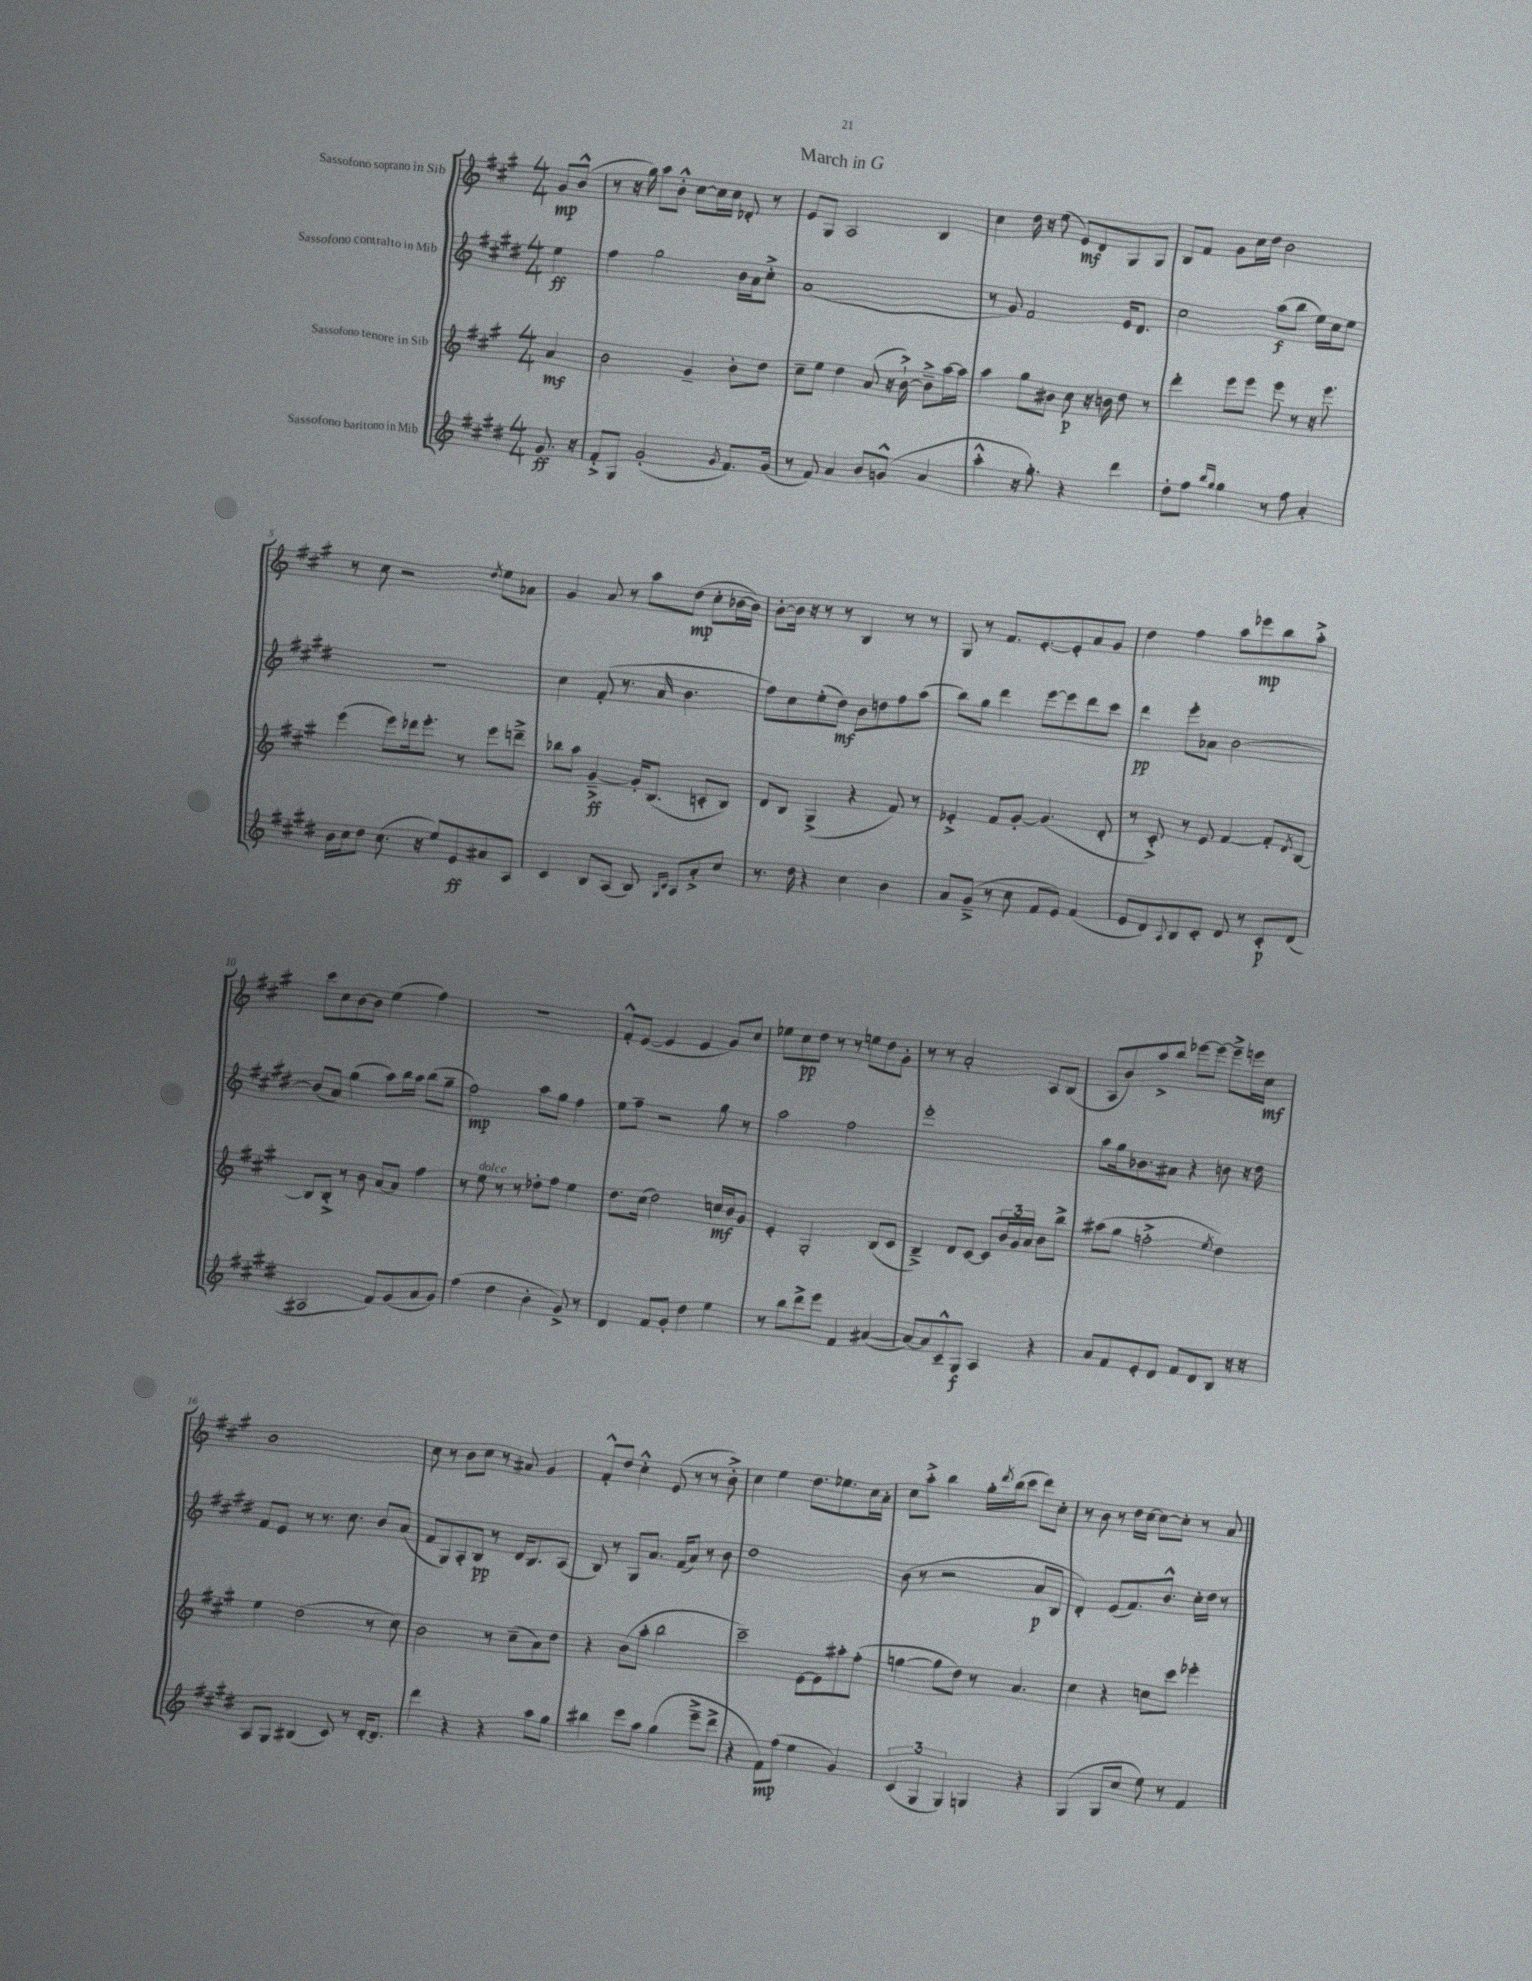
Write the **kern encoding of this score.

**kern	**kern	**kern	**kern
*staff4	*staff3	*staff2	*staff1
*clefG2	*clefG2	*clefG2	*clefG2
*k[f#c#g#d#]	*k[f#c#g#]	*k[f#c#g#d#]	*k[f#c#g#]
*M4/4	*M4/4	*M4/4	*M4/4
8.g#	4a	4ee	8g#
.	.	.	(8b^^
16r	.	.	.
=	=	=	=
8f#'^	2b	4ff#	8r
8G#	.	.	16r
.	.	.	16gg#)
(2g#'	.	2gg#	8aa
.	.	.	8b'^^
.	4g#~	.	[8cc#
.	.	.	16cc#]
.	.	.	16cc#
8qg#	.	.	.
8.f#)	8b'	16b	8d-'
.	.	16a	.
.	8dd	8cc#'^	8r
(16g#	.	.	.
=	=	=	=
8r	8cc#~	(1a	8e
8f#)	8ee	.	8G#
4a	4dd	.	2A
8b	(8a	.	.
(8g^^	16r	.	.
.	[16b`^)	.	.
4a	8b~^]	.	4B
.	[16aa	.	.
.	16aa]	.	.
=	=	=	=
4aa'^^	4aa	8r	4cc#
.	.	8g#)	.
16r	8gg#	2f#	16dd
8.gg#')	.	.	16r
.	8b#	.	(8ee
4r	8cc#	.	8e)
.	16r	.	8d
.	16b	.	.
4ddd#	8dd	16e	8G#
.	.	8.d#	.
.	8r	.	8G#
=	=	=	=
8dd#'	4ddd'	2cc#	8B
8ff#	.	.	8f#
16qqbb	.	.	.
16qqgg#	.	.	.
4gg#	8eee	.	8g#
.	8eee	.	16cc#
.	.	.	16dd
8r	8eee	(8aa	2b
8ff#	8r	8bb	.
4a'	16r	16ee)	.
.	8.eee	16cc#	.
.	.	8ee	.
=	=	=	=
16b	(4eee	1r	8r
16cc#	.	.	.
8dd#	.	.	8cc#
(8.cc#	8eee)	.	2r
.	16ddd-	.	.
16r	8.eee'	.	.
8ee)	.	.	.
8e	8r	.	.
.	.	.	8qdd
8a#	8eee	.	8ee
8A	8ddd~^	.	8a-
=	=	=	=
4c#	8bb-	4cc#	4g#
.	8aa	.	.
8B	[4g#~^	(8f#'	8a
(8A	.	8.r	8r
8B)	16g#']	.	8aa
.	(8.B	16a	.
16qqG#	.	.	.
16qqc#	.	.	.
8A	.	4.b	(8dd
8a'^	8c'	.	8cc#'
8cc#	8B)	.	[16b-
.	.	.	16b-])
=	=	=	=
8.r	8d	8ff#)	[8b'
.	8B	8cc#	16b]
16dd#	.	.	16r
4r	(4G#^	(8ee'	8r
.	.	8dd#)	8r
4cc#	4r	8b	4B
.	.	8dd	.
4b	8f#)	8ff#	8r
.	8r	(8aa	8r
=	=	=	=
8a	4e-'^	8bb)	8G#
(8g#~^	.	8gg#	8r
8r	8f#	4ddd#	8.f#
8cc#	[8g#'	.	.
.	.	.	[8.e'
8f#	(4.g#]	[8eee	.
8e)	.	8eee]	8e']
(4f#	.	8ddd#	8a
.	8d'	8ccc#	8g#
=	=	=	=
8e	8r	4ddd#	4dd
8d#)	8c#'^)	.	.
8qqA	.	.	.
8B	8r	8eee'	4ff#
8c#'	8e	8a-	.
8d#	[4f#	[2b	8aa
8r	.	.	8eee-
8c#'	8f#']	.	8bb
.	8qd	.	.
(8d#	[8B	.	8aa'^
=	=	=	=
2A#	8B]	(8b]	8ccc#
.	8B'^	8a)	8cc#
.	8r	(4gg#	[8b
.	8b	.	8b]
8f#)	[8a	8aa)	(4ee
(8g#	8a]	16bb	.
.	.	16aa	.
8a	4ff#	(8bb	4ff#)
8g#)	.	8gg#~	.
=	=	=	=
(4ff#	8r	2ff#)	1r
.	8ee	.	.
4dd#	8r	.	.
.	8r	.	.
4b'	8dd-'	8aa	.
.	8ff#	8gg#	.
8g#^)	4ee	4ff#	.
8r	.	.	.
=	=	=	=
4d#	8.dd	8ee	8f#'^^
.	.	8ff#~	([8e
.	(16cc#	.	.
8f#	2dd)	2r	4e]
8g#'	.	.	.
4dd#	.	.	4e
4ee	16cc	8gg#	8g#)
.	16b	.	.
.	8g#	8r	8cc#
=	=	=	=
8r	4e'	2aa	8ee-
8bb	.	.	8cc#
8ddd#^	2G#'	.	8dd
8eee	.	.	8r
4f#	.	2ff#	8r
.	.	.	8ee
([4a#	(8B	.	8dd
.	8c#	.	8g#'
=	=	=	=
8a#_)	4B~^)	1eee'	8r
8a#]	.	.	8r
8c#~^^	8d	.	2a'
8G#	[8c#	.	.
4A	8c#]	.	.
.	24b	.	.
.	24g#	.	.
.	24a	.	.
4r	8b	.	8A
.	8bb^	.	(8B
=	=	=	=
8a	(8aa#	8aa	8A
8f#	8gg#	16gg#	8b)
.	.	8.b-	.
8e'	2ff'^	.	8aa^
8d#	.	8a#	8bb
8f#	.	4r	[8eee-
8d#	.	.	8eee-_
.	8qee	.	.
8B	4dd)	8b	8eee-~^]
16r	.	16r	16eee
16r	.	16dd#	16cc#
=	=	=	=
8A	4ee	8f#	1b
8G#	.	8e	.
(4B#	(2dd	8r	.
.	.	8.r	.
8c#)	.	.	.
.	.	8.cc#	.
8r	.	.	.
[16d#'	8r	8b	.
8.d#]	.	.	.
.	8cc#)	(8a	.
=	=	=	=
4ddd#	2b	8f#	8cc#
.	.	8G#)	8r
4r	.	8A'	8b
.	.	8B	8cc#
4r	8r	8r	8r
.	(8cc#~	16d#	8a#
.	.	8.B	.
8aa	8a)	.	4g#
8gg#	8dd	(8A	.
=	=	=	=
4bb#	4r	8B)	8f#'^^
.	.	8r	8dd
8eee	(8b	8G#	4cc#'^^
8aa	8aa'	8.a	.
(4gg#	2bb	.	(8e
.	.	(16f#	.
.	.	8a)	8r
8eee~^	.	8r	8r
8ddd#^	.	8b	8b'^)
=	=	=	=
4r	2ccc#~)	1dd#	4cc#
8f#)	.	.	4ee
(8ff#	.	.	.
4ee	[8e	.	8.dd
.	8e]	.	.
.	.	.	8.ee-
4g#)	8aa#'	.	.
.	(8ff#'	.	16cc#
.	.	.	16a'
=	=	=	=
(6c#	[4gg	(8b	8cc#
.	.	8r	8aa'^
6G#	.	.	.
.	8gg]	2r	4bb
6G#)	.	.	.
.	8dd)	.	.
4G	8r	.	16gg#'
.	.	.	8qddd
.	.	.	(16bb
.	4.a	.	8ccc#
4r	.	8a	8ddd)
.	.	8B	8cc#'
=	=	=	=
(4G#	4cc#	4d#')	8r
.	.	.	8b
8G#	4r	(8e	8r
8cc#	.	8.f#)	16dd
.	.	.	[16cc#
8ee)	8cc	.	8cc#_
.	.	8.b^^	.
8r	8ccc#	.	8cc#']
4f#	4eee-'	16cc#'	8r
.	.	16dd#	.
.	.	8r	8a
==	==	==	==
*-	*-	*-	*-
